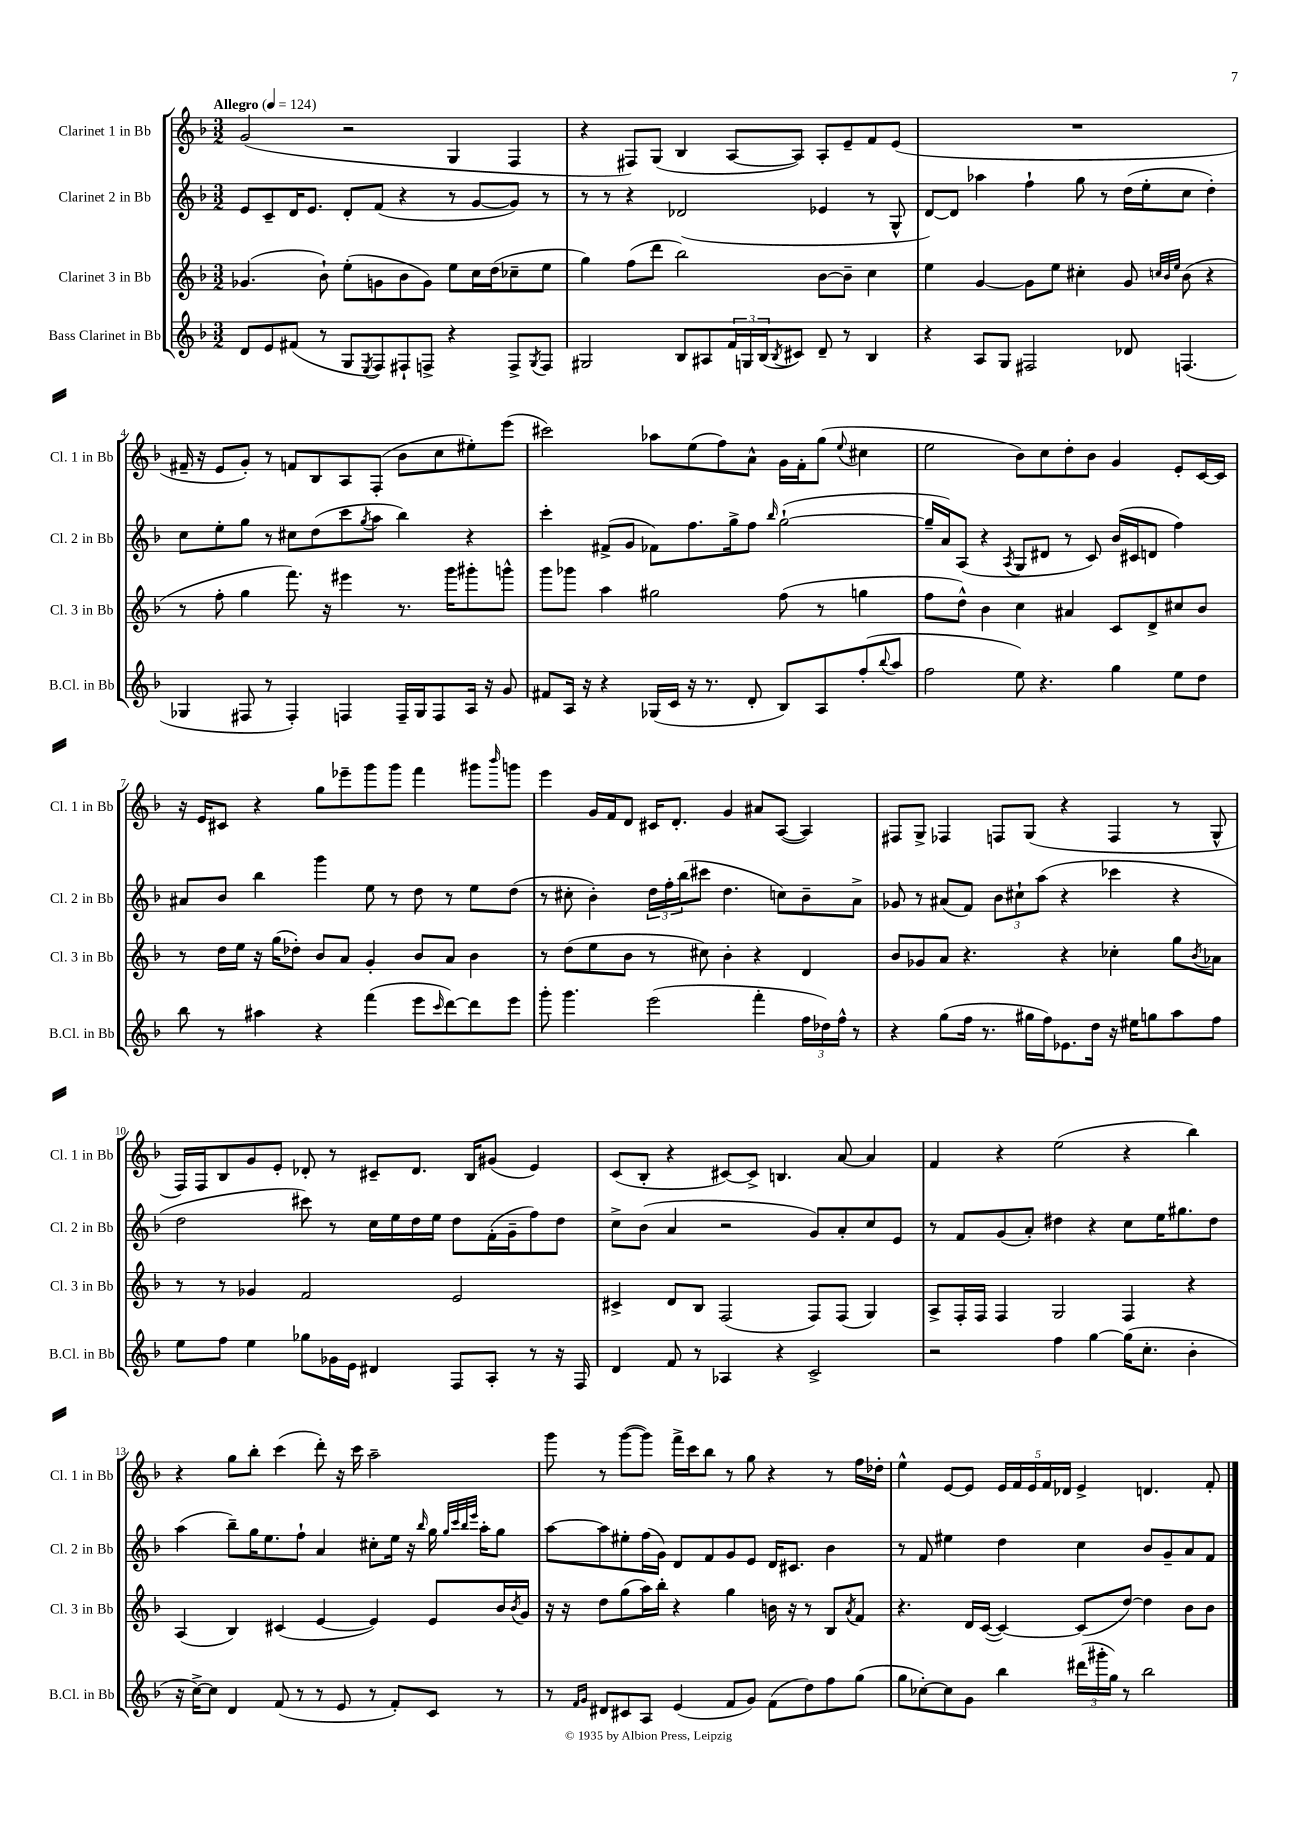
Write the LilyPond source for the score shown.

<<
\new StaffGroup <<
\new Staff = "s0" \with { instrumentName = "Clarinet 1 in Bb" shortInstrumentName = "Cl. 1 in Bb" } {
    \clef treble \key f \major \numericTimeSignature \time 3/2 \tempo "Allegro" 4 = 124
    g'2( r2 g4 f4 |
    r4 fis8) g8( bes4 a8~ a8) a8-. e'8-- f'8 e'8( |
    R1. |
    fis'16-- r16 e'8 g'8-.) r8 f'8 bes8 a8 f8-.( bes'8 c''8 eis''8-.) e'''8( |
    cis'''2) aes''8 e''8( f''8) a'8-^ g'16 f'16-. g''8( \appoggiatura { e''8 } cis''4 |
    e''2 bes'8) c''8 d''8-. bes'8 g'4 e'8-. c'16~ c'16 |
    r16 e'16 cis'8 r4 g''8 ees'''8-- g'''8 g'''8 f'''4 gis'''8 \grace { bes'''16 } g'''8 |
    e'''4 g'16 f'16 d'8 cis'16 d'8.-. g'4 ais'8 a8~( a4) |
    fis8 g8-> fes4 f8 g8( r4 f4 r8 g8-^ |
    f16) f16 bes8 g'8 e'8-. des'8-. r8 cis'8-- des'8. bes16 gis'8( e'4) |
    c'8( bes8-. r4 cis'8~) cis'8-> b4. a'8~ a'4 |
    f'4 r4 e''2( r4 bes''4) |
    r4 g''8 bes''8-. c'''4( d'''8-.) r16 c'''16 a''2-- |
    g'''8 r8 g'''8~( g'''8) f'''16-> c'''16 bes''8 r8 g''8 r4 r8 f''16 des''16-. |
    e''4-^ e'8~ e'8 \tuplet 5/4 { e'16 f'16 e'16 f'16 des'16 } e'4-> d'4. f'8-. \bar "|." |
}
\new Staff = "s1" \with { instrumentName = "Clarinet 2 in Bb" shortInstrumentName = "Cl. 2 in Bb" } {
    \clef treble \key f \major \numericTimeSignature \time 3/2
    e'8 c'8-- d'16 e'8. d'8-. f'8( r4 r8 g'8~ g'8) r8 |
    r8 r8 r4 des'2( ees'4 r8 g8-^ |
    d'8~) d'8 aes''4 f''4-! g''8 r8 d''16( e''16-. c''8 d''4-.) |
    c''8 e''8-. g''8 r8 cis''8 d''8( c'''8 \acciaccatura { g''8 } a''8 bes''4) r4 |
    c'''4-. fis'8->( g'8 fes'8) f''8. g''16-> f''8 \grace { bes''16 } g''2~-!( |
    g''16-- a'16) a8( r4 \acciaccatura { a8 } g8 dis'8 r8 c'8) bes'16( cis'16 d'8 f''4) |
    ais'8 bes'8 bes''4 g'''4 e''8 r8 d''8 r8 e''8 d''8( |
    r8 cis''8-. bes'4-.) \tuplet 3/2 { d''16 f''16-. bes''16( } cis'''8 d''4. c''8) bes'8-- a'8-> |
    ges'8 r8 ais'8( f'8) \tuplet 3/2 { bes'8 cis''8-! a''8( } r4 ces'''4 r4 |
    d''2 cis'''8) r8 c''16 e''16 d''16 e''16 d''8 f'16-.( g'16-- f''8) d''8 |
    c''8-> bes'8( a'4 r2 g'8) a'8-. c''8 e'8 |
    r8 f'8 g'8( a'8-.) dis''4 r4 c''8 e''16 gis''8. dis''8 |
    a''4( bes''8--) g''16 e''8. f''8-! a'4 cis''8-. e''16 r16 \grace { bes''16 } g''16 \grace { g''32 c'''32 bes''32 e'''32 } a''16-. g''8 |
    a''8~ a''8 eis''8-. f''16( g'16) d'8 f'8 g'8 e'8 d'16 cis'8. bes'4 |
    r8 f'8 eis''4 d''4 c''4 bes'8 g'8-- a'8 f'8 \bar "|." |
}
\new Staff = "s2" \with { instrumentName = "Clarinet 3 in Bb" shortInstrumentName = "Cl. 3 in Bb" } {
    \clef treble \key f \major \numericTimeSignature \time 3/2
    ges'4.( bes'8-!) e''8-.( g'8 bes'8 g'8) e''8 c''16 d''16( ces''8-- e''8 |
    g''4) f''8( d'''8 bes''2) bes'8~ bes'8-- c''4 |
    e''4 g'4~ g'8 e''8 cis''4-. g'8 \grace { c''32 bes'32 e''32 } bes'8( r4 |
    r8 f''8-. g''4 f'''8.) r16 eis'''4 r8. g'''16 gis'''8-. g'''8-^ |
    g'''8 ges'''8 a''4 gis''2 f''8( r8 g''4 |
    f''8 d''8-^) bes'4 c''4 ais'4 c'8 d'8-> cis''8 bes'8 |
    r8 d''16 e''16 r16 g''16( des''8-.) bes'8 a'8 g'4-. bes'8 a'8 bes'4 |
    r8 d''8( e''8 bes'8 r8 cis''8) bes'4-. r4 d'4 |
    bes'8 ges'8 a'8 r4. r4 ces''4-. g''8 \acciaccatura { bes'8 } aes'8 |
    r8 r8 ges'4 f'2 e'2 |
    cis'4-> d'8 bes8 f2( f8) f8( g4) |
    a8-> f16-. f16 f4 g2 f4 r4 |
    a4( bes4) cis'4( e'4~ e'4) e'8 bes'16 \acciaccatura { bes'8 } g'16 |
    r16 r16 d''8 g''8( a''16) bes''16-. r4 g''4 b'16 r16 r8 bes8 \acciaccatura { a'8 } f'8 |
    r4. d'16 c'16~( c'4~) c'8( d''8~) d''4 bes'8 bes'8 \bar "|." |
}
\new Staff = "s3" \with { instrumentName = "Bass Clarinet in Bb" shortInstrumentName = "B.Cl. in Bb" } {
    \clef treble \key f \major \numericTimeSignature \time 3/2
    d'8 e'8 fis'8( r8 g8 \acciaccatura { e8 } f8) fis8-! f8-> r4 f8-> \acciaccatura { g8 } f8 |
    gis2 bes8 ais8 \tuplet 3/2 { f'16 g16 bes16( } \acciaccatura { bes8 } cis'8) d'8-- r8 bes4 |
    r4 a8 g8 fis2 des'8 f4.( |
    ges4 fis8 r8 fis4-.) f4 f16-- ges16 f8 a16 r16 g'8 |
    fis'8 a16 r16 r4 ges16( c'16 r16 r8. d'8-. bes8) a8 f''8-.( \appoggiatura { bes''8 } a''8 |
    f''2 e''8) r4. g''4 e''8 d''8 |
    bes''8 r8 ais''4 r4 f'''4( e'''8 \grace { c'''16 } d'''8~) d'''8 e'''8 |
    g'''8-. g'''4. e'''2( f'''4-. \tuplet 3/2 { f''16 des''16) f''16-^ } r8 |
    r4 g''8( f''16 r8. gis''16 f''16) ees'8. d''16 r16 eis''16 g''8 a''8 f''8 |
    e''8 f''8 e''4 ges''8 ges'16 e'16 dis'4 f8 a8-. r8 r16 f16 |
    d'4 f'8 r8 aes4 r4 c'2-> |
    r2 f''4 g''4~ g''16( c''8.-. bes'4-. |
    r16 c''16~->) c''8 d'4 f'8( r8 r8 e'8 r8 f'8-.) c'8 r8 |
    r8 \grace { f'16 g'16 } dis'8 cis'8 a8 e'4( f'8 g'8) f'8( d''8) f''8 g''8( |
    g''8 ces''8~-.) ces''8 g'8 bes''4 \tuplet 3/2 { dis'''16( gis'''16-. g''16) } r8 bes''2 \bar "|." |
}
>>
>>
